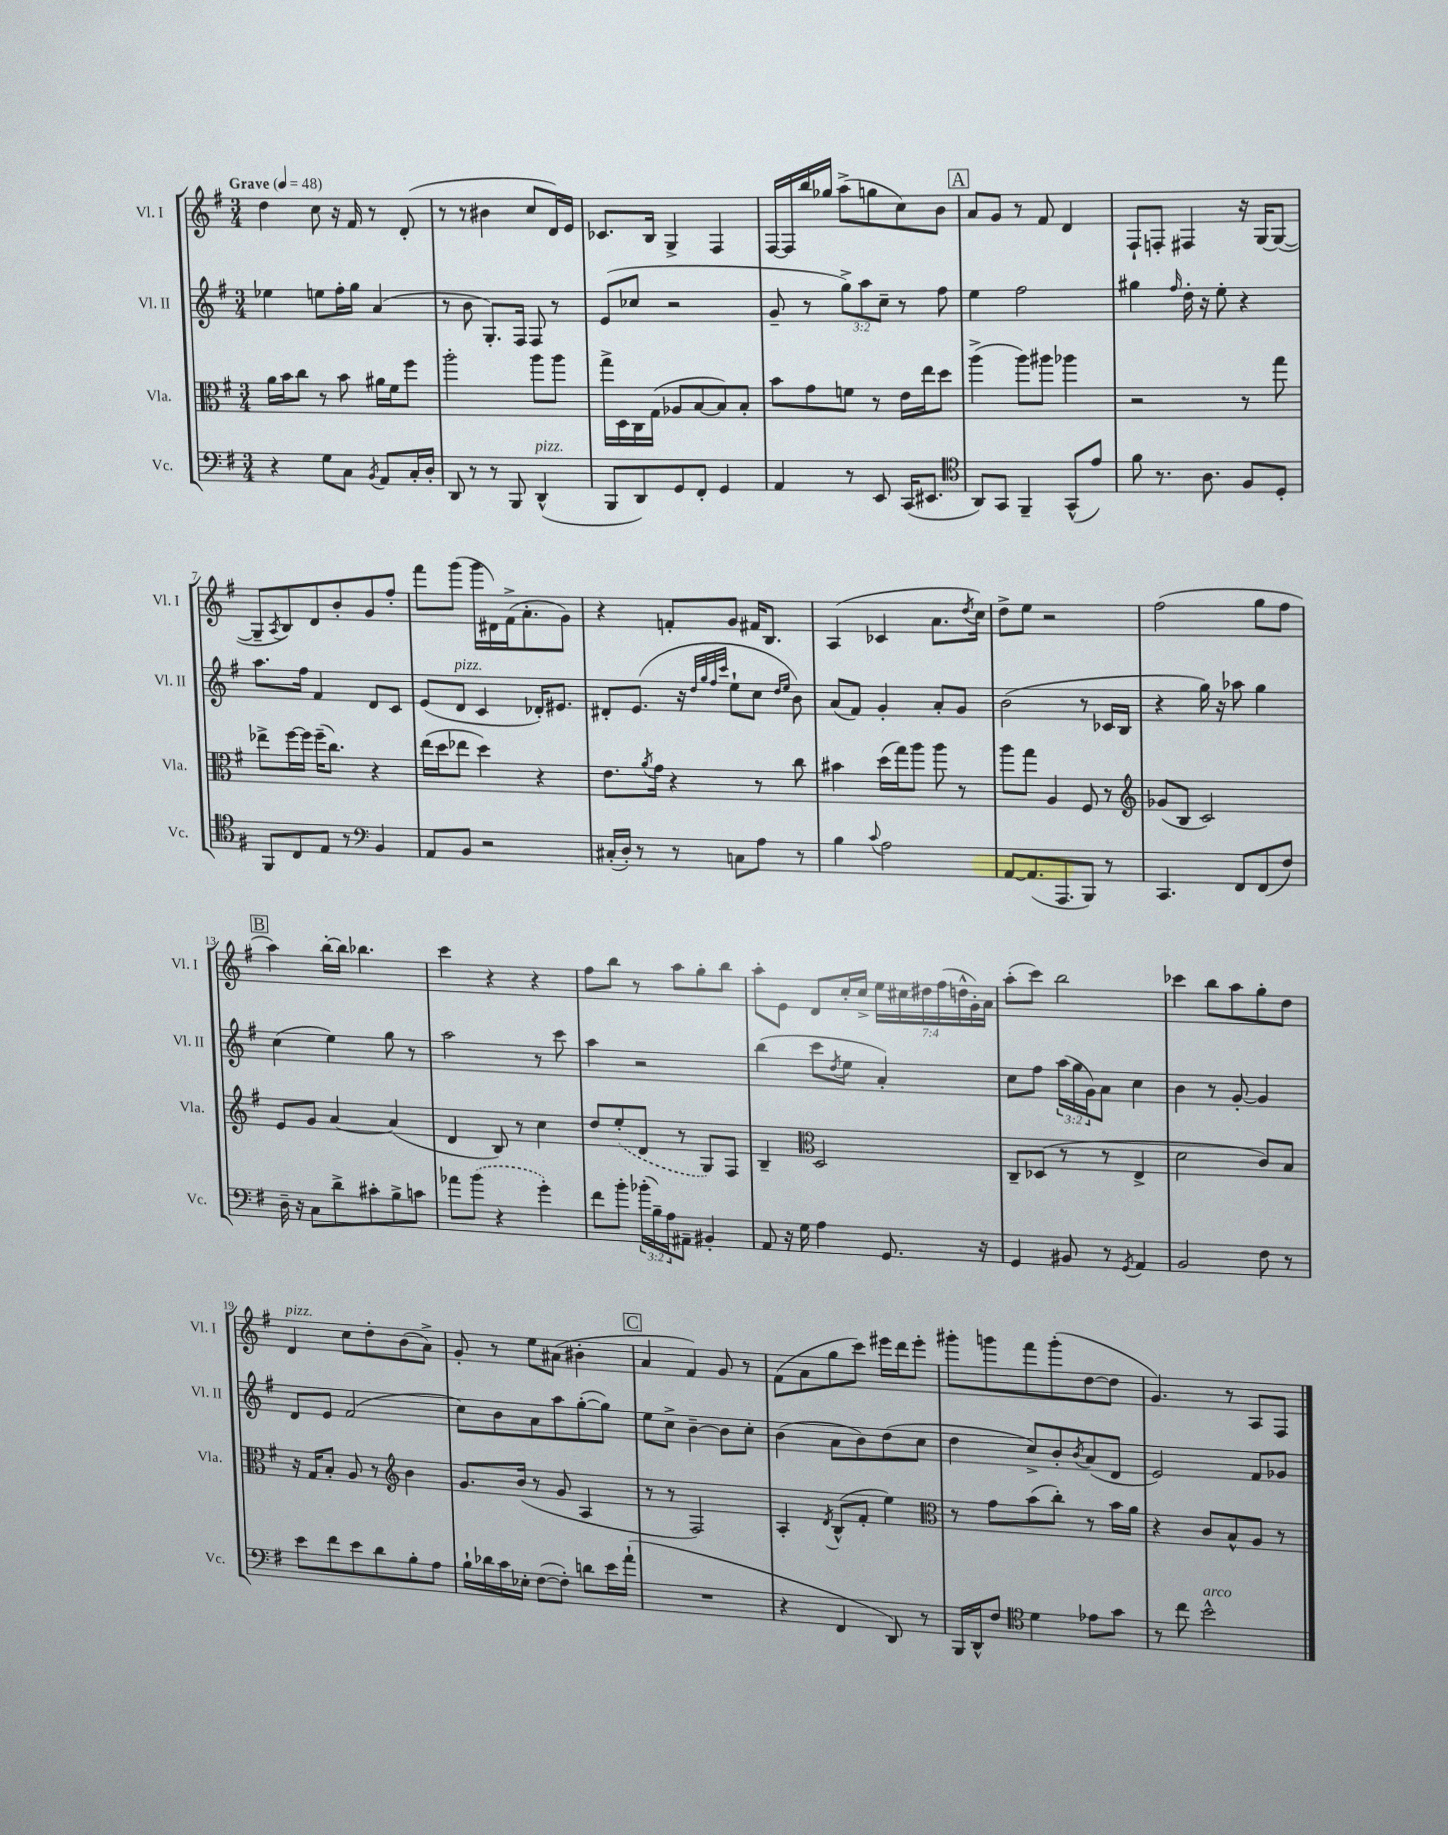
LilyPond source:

<<
\new StaffGroup <<
\new Staff = "s0" \with { instrumentName = "Vl. I" shortInstrumentName = "Vl. I" } {
    \clef treble \key g \major \numericTimeSignature \time 3/4 \override Staff.TupletNumber.text = #tuplet-number::calc-fraction-text \tempo "Grave" 4 = 48
    d''4 c''8 r16 fis'16 r8 d'8-.( |
    r8 r8 bis'4 c''8 d'16) e'16 |
    ces'8. b16 g4-> fis4 |
    fis16~ fis16 b''16 ges''16 a''8->( g''8 c''8) b'8 |
    \mark \markup { \box "A" } a'8 g'8 r8 fis'8 d'4 |
    fis8-! f8-. fis4 r16 g16~ g8~( |
    g8-- \acciaccatura { a8 } b8) d'8 b'8-. g'8 fis''8-. |
    fis'''8 g'''8( g'''16 dis'16) fis'16->( a'8.-. g'8) |
    r4 f'8-. g'8 fis'16 b8. |
    a4( ces'4 a'8. \acciaccatura { d''8 } c''16) |
    d''8-> e''8 r2 |
    fis''2( g''8 fis''8 |
    \mark \markup { \box "B" } a''4) b''16~-. b''16 bes''4. |
    c'''4 r4 r4 |
    fis''8 b''8 r8 a''8 g''8-. b''8 |
    a''8-. e'8 d'8 c''16-. c''16-> \tuplet 7/4 { e''16 cis''16 dis''16 fis''16( d''16-^ g'16-.) a'16 } |
    a''8-.( c'''8) b''2 |
    ces'''4 b''8 a''8 g''8-. d''8 |
    d'4^\markup { \italic "pizz." } c''8 d''8-. b'8( a'8->) |
    g'8-. r8 e''8 ais'8( bis'4-. |
    \mark \markup { \box "C" } a'4 fis'4) g'8 r8 |
    fis'8( a'8 g''8 c'''8) eis'''16 d'''16 eis'''8-. |
    gis'''8-. g'''8 fis'''8 g'''8-.( d''8~ d''8 |
    g'4.) r8 a8 fis8 \bar "|." |
}
\new Staff = "s1" \with { instrumentName = "Vl. II" shortInstrumentName = "Vl. II" } {
    \clef treble \key g \major \numericTimeSignature \time 3/4 \override Staff.TupletNumber.text = #tuplet-number::calc-fraction-text
    ees''4 e''8 fis''16-. g''16 a'4( |
    r8 b'8 g8.-.) fis16 fis8 r8 |
    e'8( ces''8 r2 |
    g'8-- r8 \tuplet 3/2 { g''8->) a''8 c''8-- } r8 fis''8 |
    \mark \markup { \box "A" } e''4 fis''2 |
    gis''4 \grace { fis''16 } d''16-. r16 e''8-. r4 |
    a''8. fis''16 fis'4 d'8 c'8 |
    e'8( d'8^\markup { \italic "pizz." } c'4 des'16-.) eis'8. |
    dis'8-. e'8.( r16 \grace { d''32 g''32 fis''32 c'''32 } e''8-! c''8 \grace { d''16 e''16 } b'8) |
    a'8( fis'8) g'4-. a'8-. g'8 |
    b'2( r8 ces'16 b16 |
    r4 g''16) r16 aes''8 g''4 |
    \mark \markup { \box "B" } c''4( e''4) g''8 r8 |
    a''2 r8 c'''8 |
    a''4 r2 |
    b''4( c'''8 \acciaccatura { d''8 } e''8 a'4-.) |
    c''8 fis''8 \tuplet 3/2 { a''16( g''16 g'16) } a'8 c''4 |
    b'4 r8 g'8~-. g'4 |
    d'8 e'8 fis'2( |
    c''8) b'8 a'8 a''8 g''8~-.( g''8) |
    \mark \markup { \box "C" } e''8 c''8-> b'4~-- b'8 c''8-. |
    b'4( a'8 b'8) d''8( c''8 |
    d''4 c''8->) b'8-. \acciaccatura { b'8 } a'8( d'8 |
    e'2) fis'8 ges'8 \bar "|." |
}
\new Staff = "s2" \with { instrumentName = "Vla." shortInstrumentName = "Vla." } {
    \clef alto \key g \major \numericTimeSignature \time 3/4
    a'16 b'16 c''8 r8 b'8 ais'16 fis'16 fis''8 |
    a''2-. a''8 a''8 |
    g''16-> d16 c16 g16( aes8 b8~ b8) b8-. |
    b'8 g'8 f'8 r8 e'16 e''16 d''8 |
    \mark \markup { \box "A" } a''4->( a''8) ais''8 aes''4 |
    r2 r8 g''8 |
    ees''8-> fis''16~ fis''16 fis''16--( c''8.) r4 |
    e''16( d''16 ees''8 d''4) r4 |
    e'8. \acciaccatura { a'8 } g'16 r4 r8 c''8 |
    bis'4 d''16( g''16) a''8 a''8 r8 |
    a''8 g''8 a4 fis8 r8 |
    \clef treble ges'8( b8 c'2) |
    \mark \markup { \box "B" } e'8 g'8 a'4~ a'4( |
    d'4 b8) r8 c''4 |
    d''8 \once \slurDashed e''8-.( d'8 r8 g8) fis8 |
    b4-- \clef alto d2 |
    c8-- des8( r8 r8 e4-> |
    d'2 c'8) b8 |
    r16 g16 b8-. a8 r8 \clef treble b'4 |
    g'8. b'16( r8 g'8 a4 |
    \mark \markup { \box "C" } r8 r8 fis2) |
    a4-. \acciaccatura { d'8 } b8-^( fis'8-. e''4) |
    \clef alto r8 g'8 b'8( c''8-.) r8 b'16 a'16 |
    r4 c'8 b8-^ a8 r8 \bar "|." |
}
\new Staff = "s3" \with { instrumentName = "Vc." shortInstrumentName = "Vc." } {
    \clef bass \key g \major \numericTimeSignature \time 3/4 \override Staff.TupletNumber.text = #tuplet-number::calc-fraction-text
    r4 g8 c8 \acciaccatura { b,8 } a,8 c16-. d16-. |
    d,8 r8 r8 b,,8 d,4-^^\markup { \italic "pizz." }( |
    b,,8 d,8) g,8 fis,8-. g,4 |
    a,4 r8 e,8 c,16( eis,8. |
    \mark \markup { \box "A" } \clef tenor a,8) g,8 fis,4-- g,8-^( e'8) |
    fis'8 r8. a8. fis8 d8-. |
    fis,8 c8 e8 r8 \clef bass b,4 |
    a,8 b,8 r2 |
    cis16-.( d16-.) r8 r8 c8 a8 r8 |
    b4 \appoggiatura { c'8 } a2 |
    a,8~ a,8.( a,,8. b,,8) r8 |
    c,4. fis,8 fis,8( fis8) |
    \mark \markup { \box "B" } d16-- r16 c8 d'8-> cis'8-. b8-> c'8 |
    aes'8 \once \slurDashed b'8( r4 g'4-.) |
    fis'8 b'8-. \tuplet 3/2 { bes'16-.( b16--) a16 } ais,8-- bis,4-. |
    a,8 r16 g16 a4 g,8. r16 |
    g,4 bis,8 r8 \acciaccatura { g,8 } a,4 |
    b,2 fis8 r8 |
    e'8 fis'8 e'8 d'8 b8-. a8 |
    b16-! des'16 c'16 ees16-. fis8~( fis8-.) d'8 e'16 a'16-!( |
    \mark \markup { \box "C" } R2. |
    r4 fis,4 d,8) r8 |
    b,,16 d,16-^ fis8 \clef tenor d'4 ees'8 g'8 |
    r8 c''8 b'2-^^\markup { \italic "arco" } \bar "|." |
}
>>
>>
